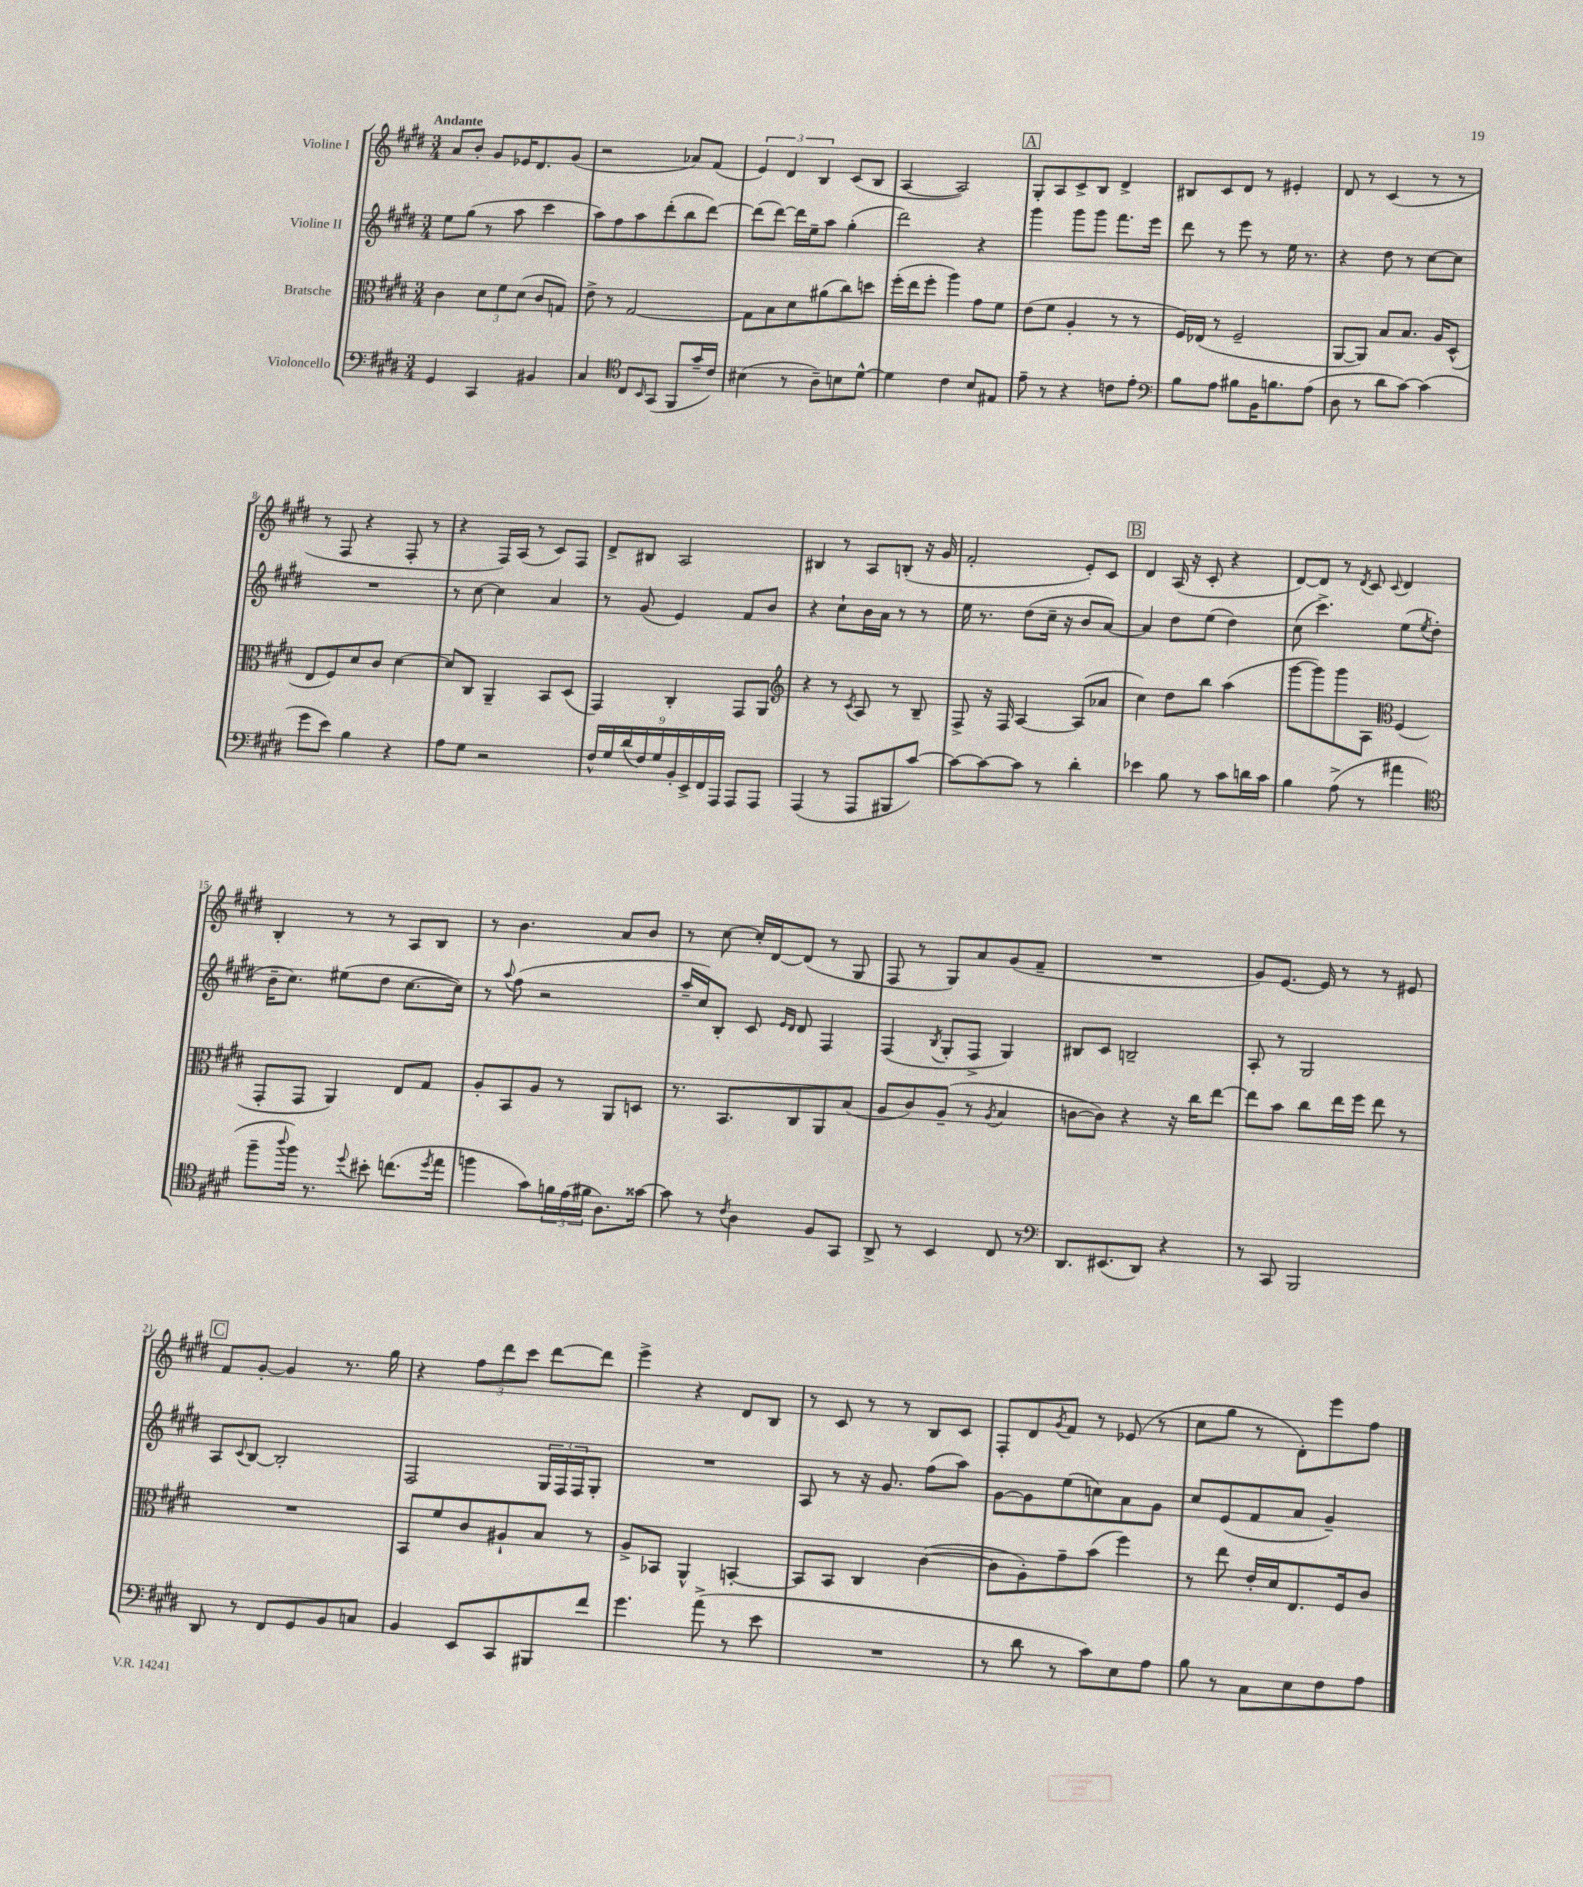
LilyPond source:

<<
\new StaffGroup <<
\new Staff = "s0" \with { instrumentName = "Violine I" } {
    \clef treble \key e \major \numericTimeSignature \time 3/4 \tempo "Andante"
    a'8 b'8-. gis'8 ees'16 dis'8. gis'8( |
    r2 aes'8) fis'8( |
    \tuplet 3/2 { e'4) dis'4 b4 } cis'8( b8 |
    a4~ a2) |
    \mark \markup { \box "A" } gis8-. a8 cis'8-> b8 dis'4-> |
    bis8 cis'8 dis'8 r8 eis'4-. |
    dis'8 r8 cis'4( r8 r8 |
    r8 fis8 r4 fis8-. r8 |
    r4 fis16) a16( r8 cis'8) fis8 |
    dis'8-> bis8 a2 |
    bis4 r8 a8 b8-.( r16 gis'16 |
    fis'2-. e'8-.) cis'8 |
    \mark \markup { \box "B" } dis'4 a16( r16 cis'8-. r4 |
    dis'8~) dis'8 r8 \acciaccatura { dis'8 } cis'8 \appoggiatura { cis'8 } dis'4 |
    b4-. r8 r8 a8 b8 |
    r8 b'4. a'8 b'8 |
    r8 cis''8~ cis''16-. dis'16~ dis'8( r8 gis8 |
    fis8 r8 gis8) a'8 gis'8( fis'8-- |
    R2. |
    gis'8) e'8.~ e'16 r8 r8 eis'8 |
    \mark \markup { \box "C" } fis'8 gis'8~-. gis'4 r8. gis''16 |
    r4 \tuplet 3/2 { fis''8 dis'''8 cis'''8 } dis'''8~ dis'''8 |
    e'''4-> r4 dis'8 b8 |
    r8 cis'8 r8 r8 b8 cis'8 |
    fis8-. dis'8 \acciaccatura { gis'8 } fis'8 r8 ees'8( r8 |
    cis''8 gis''8 r8 dis'8-.) e'''8 fis''8 \bar "|." |
}
\new Staff = "s1" \with { instrumentName = "Violine II" } {
    \clef treble \key e \major \numericTimeSignature \time 3/4
    e''8 gis''8( r8 a''8 cis'''4 |
    a''8) fis''8 a''8 dis'''8-.( b''8 dis'''8~) |
    dis'''8( dis'''8~) dis'''16 e''16-- a''8 gis''4-.( |
    dis'''2) r4 |
    \mark \markup { \box "A" } gis'''4 gis'''8 gis'''8 fis'''8. e'''16 |
    dis'''8 r8 e'''8 r8 e''16 r8. |
    r4 dis''8 r8 cis''8~ cis''8 |
    R2. |
    r8 cis''8~ cis''4 a'4 |
    r8 gis'8( e'4) fis'8 b'8 |
    r4 cis''8-! b'16 a'16 r8 r8 |
    e''16 r8. dis''8( cis''16-- r16 b'8 a'8~) |
    \mark \markup { \box "B" } a'4 dis''8 e''8( dis''4) |
    cis''8( cis'''4.->) e''8( \acciaccatura { e''8 } dis''8-. |
    b'16-- cis''8.) eis''8( dis''8 cis''8.~ cis''16) |
    r8 \appoggiatura { a''8 } fis''8( r2 |
    a''16-- cis''16) b8-. cis'8 \grace { e'16 dis'16 } dis'8 fis4 |
    fis4( \acciaccatura { b8 } gis8-. fis8-> gis4) |
    bis8 cis'8 b2-- |
    a8-. r8 gis2 |
    \mark \markup { \box "C" } a8 \appoggiatura { cis'8 } b8~ b2-. |
    fis2 \tuplet 3/2 { gis16 fis16 fis16 } gis8-. |
    R2. |
    a8 r8 r16 gis'8. fis''8( a''8) |
    gis'8~ gis'8 e''8( c''8) a'8 gis'8 |
    cis''8 e'8( fis'8 a'8 gis'4--) \bar "|." |
}
\new Staff = "s2" \with { instrumentName = "Bratsche" } {
    \clef alto \key e \major \numericTimeSignature \time 3/4
    cis'4 \tuplet 3/2 { dis'8 fis'8 dis'8( } cis'8 g8) |
    e'8-> r8 gis2~ |
    gis8 b8 dis'8 ais'8( cis''8) d''8 |
    fis''16-.( e''16 fis''8-. a''4) gis'8 fis'8 |
    \mark \markup { \box "A" } e'8( fis'8 a4-. r8 r8 |
    fis16) ees16( r8 fis2-- |
    a,8~ a,8) b8 b8. a16 dis8-^( |
    e8 fis8) dis'8 cis'8 dis'4~ |
    dis'8 cis8 a,4-- b,8 dis8( |
    gis,4) cis4-. gis,8 a,8 |
    \clef treble r4 r8 \acciaccatura { cis'8 } a8 r8 b8-- |
    fis8-> r16 fis16 a4~ a8( aes'8 |
    \mark \markup { \box "B" } cis''4) dis''8 b''8 a''4( |
    gis'''8~ gis'''8) gis'''8 a8 \clef alto fis4( |
    gis,8-. gis,8 a,4) e8 gis8 |
    a8-. b,8 a8 r8 a,8 d8 |
    r8. b,8. cis8 a,8 b8( |
    a8 cis'8) a8--( r8 \acciaccatura { a8 } b4 |
    c'8~ c'8) r4 r16 cis''16 e''8~ |
    e''8 b'8 cis''8 e''16 fis''16 e''8 r8 |
    \mark \markup { \box "C" } R2. |
    b,8 fis'8 cis'8 ais8-! b8 r8 |
    a8-> bes,8 a,4-^ b,4~-. |
    b,8 b,8 cis4 cis'4~( |
    cis'8 a8-.) gis'8-- b'8( fis''4) |
    r8 e''8 e'16-. dis'16 e8. fis16 cis'8 \bar "|." |
}
\new Staff = "s3" \with { instrumentName = "Violoncello" } {
    \clef bass \key e \major \numericTimeSignature \time 3/4
    gis,4 cis,4 bis,4 |
    cis4 \clef tenor cis8 \grace { b,16 } gis,8( fis,8 gis'16-- cis'16) |
    bis4( r8 a8--) b8 dis'8~-^ |
    dis'4 cis'4 b8 eis8 |
    \mark \markup { \box "A" } e'8-- r8 r4 c'8 e'8-. |
    \clef bass b8 a8 bis8 b,16 b8. a8( |
    dis8 r8 dis'8 cis'8~) cis'4( |
    gis'8 e'8) b4 r4 |
    a8 gis8 r2 |
    \tuplet 9/8 { fis16-^ gis16 dis'16( fis16) gis16 b,16-. e,16-> fis,16 a,,16 } a,,8 a,,8 |
    a,,4( r8 a,,8 bis,,8 cis'8~) |
    cis'8~ cis'8~ cis'8 r8 dis'4-. |
    \mark \markup { \box "B" } ees'4 b8 r8 cis'8 d'16 cis'16 |
    b4 a8->( r8 ais'4 |
    \clef tenor fis''8-- \appoggiatura { a''8 } fis''16) r8. \appoggiatura { dis''8 } bis'8-. c''8.( \acciaccatura { dis''8 } e''16 |
    f''4 gis'8) \tuplet 3/2 { f'16 e'16( fis'16 } a8.) gisis'16~ |
    gisis'8 r8 \acciaccatura { cis'8 } a4 fis8 gis,8 |
    a,8-> r8 b,4 cis8 r8 |
    \clef bass dis,8. eis,8.( dis,8) r4 |
    r8 cis,8 b,,2 |
    \mark \markup { \box "C" } dis,8 r8 fis,8 gis,8 b,8 c8 |
    b,4 e,8 cis,8 bis,,8 fis'8 |
    gis'4. a'8->( r8 e'8 |
    R2. |
    r8 dis'8 r8 cis'8) e8 a8 |
    b8 r8 cis8 e8 fis8 a8 \bar "|." |
}
>>
>>
